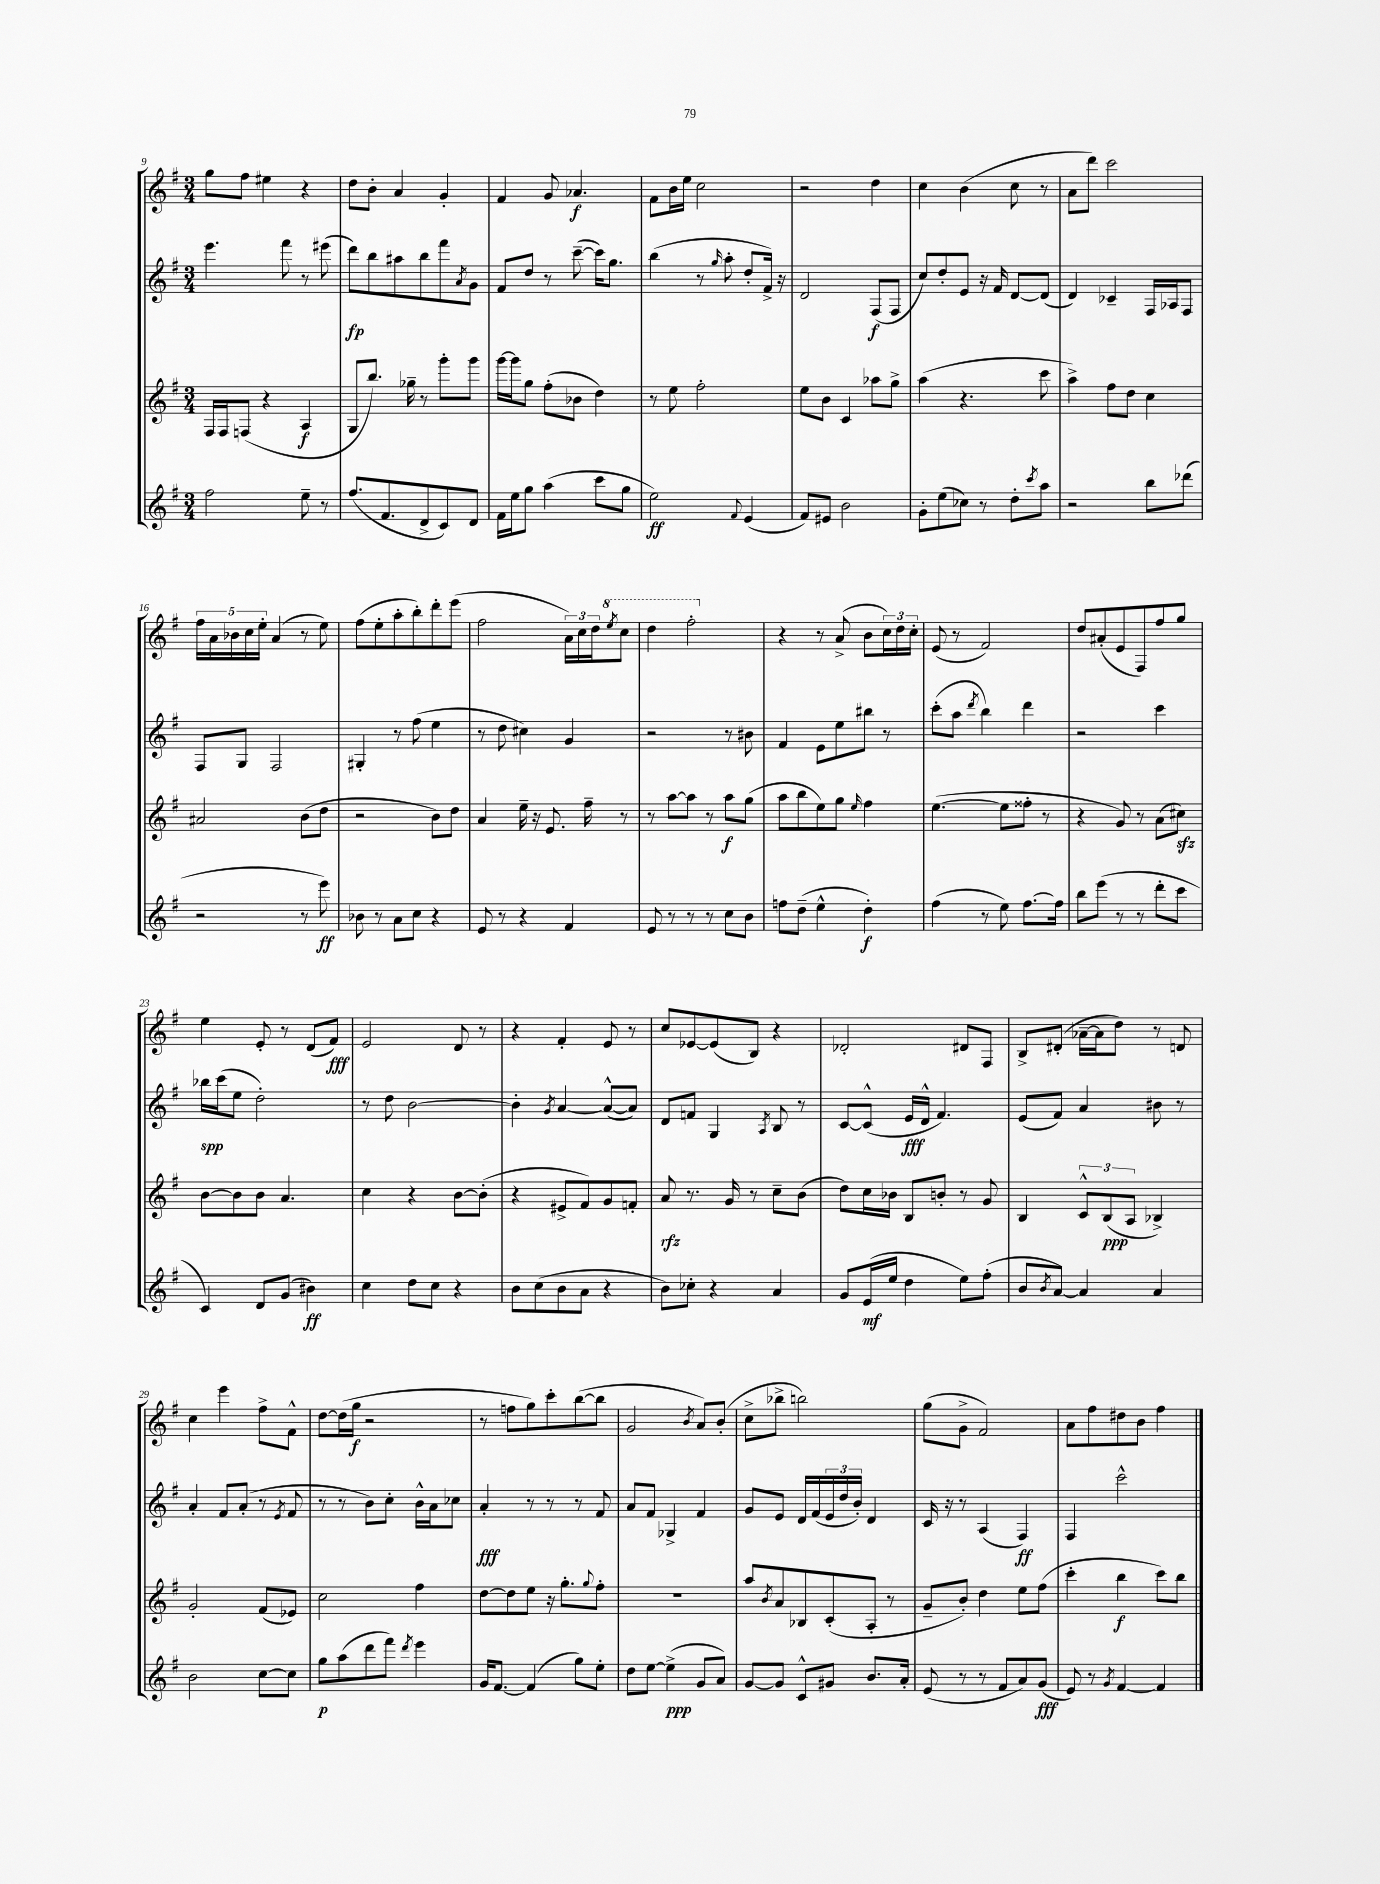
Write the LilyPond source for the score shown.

<<
\new StaffGroup <<
\new Staff = "s0" {
    \clef treble \key g \major \numericTimeSignature \time 3/4
    g''8 fis''8 eis''4 r4 |
    d''8 b'8-. a'4 g'4-. |
    fis'4 g'8 aes'4.\f |
    fis'8 b'16 e''16 c''2 |
    r2 d''4 |
    c''4 b'4( c''8 r8 |
    a'8 d'''8) c'''2 |
    \tuplet 5/4 { fis''16 a'16 bes'16 c''16 e''16-. } a'4( r8 e''8) |
    fis''8( e''8-. a''8-. b''8-.) d'''8-. e'''8( |
    fis''2 \tuplet 3/2 { a'16) c''16 d''16 } \ottava #1 \acciaccatura { e'''8 } c'''8 |
    d'''4 fis'''2-. \ottava #0 |
    r4 r8 a'8->( b'8 \tuplet 3/2 { c''16) d''16 c''16-. } |
    e'8( r8 fis'2) |
    d''8 ais'8-.( e'8 fis8) fis''8 g''8 |
    e''4 e'8-. r8 d'8( fis'8\fff) |
    e'2 d'8 r8 |
    r4 fis'4-. e'8 r8 |
    c''8 ees'8~ ees'8( b8) r4 |
    des'2-. dis'8 fis8 |
    b8-> dis'8-.( aes'16~-- aes'16 d''8) r8 d'8 |
    c''4 e'''4 fis''8-> fis'8-^ |
    d''8~ d''16( g''16\f r2 |
    r8 f''8 g''8) c'''8-. b''8~( b''8 |
    g'2 \acciaccatura { b'8 } a'8) b'8-.( |
    c''8-> bes''8-> b''2) |
    g''8( g'8-> fis'2) |
    a'8 fis''8 dis''8 b'8 fis''4 \bar "|." |
}
\new Staff = "s1" {
    \clef treble \key g \major \numericTimeSignature \time 3/4
    e'''4. fis'''8 r8 eis'''8( |
    d'''8\fp) b''8 ais''8 b''8 fis'''8 \acciaccatura { a'8 } g'8 |
    fis'8 d''8 r8 c'''8~--( c'''16) g''8. |
    b''4( r8 \grace { g''16 } a''8-. d''8-. fis'16->) r16 |
    d'2 fis8\f( fis8 |
    c''8) d''8-. e'8 r16 fis'16 d'8~ d'8( |
    d'4) ces'4-- fis16 aes16 fis8 |
    fis8 g8 fis2 |
    gis4-. r8 fis''8( e''4 |
    r8 d''8 cis''4) g'4 |
    r2 r8 bis'8 |
    fis'4 e'8 e''8 bis''8 r8 |
    c'''8-.( a''8 \acciaccatura { d'''8 } b''4) d'''4 |
    r2 c'''4 |
    bes''16\spp c'''16( e''8 d''2-.) |
    r8 d''8 b'2~ |
    b'4-. \acciaccatura { g'8 } a'4~ a'8~-^( a'8) |
    d'8 f'8 g4 \acciaccatura { a8 } b8 r8 |
    c'8~ c'8-^( e'16\fff d'16-^ fis'4.) |
    e'8( fis'8) a'4 bis'8 r8 |
    a'4-. fis'8 a'8-.( r8 \acciaccatura { e'8 } fis'8 |
    r8 r8 b'8) c''8-. b'16-^ a'16 ces''8 |
    a'4-.\fff r8 r8 r8 fis'8 |
    a'8 fis'8 ges4-> fis'4 |
    g'8 e'8 d'16 fis'16( \tuplet 3/2 { e'16 d''16 b'16-.) } d'4 |
    c'16 r16 r8 a4( fis4\ff) |
    fis4 c'''2-^ \bar "|." |
}
\new Staff = "s2" {
    \clef treble \key g \major \numericTimeSignature \time 3/4
    fis16 fis16 f8( r4 a4\f |
    g8 b''8.) ges''16-- r8 g'''8-. g'''8 |
    g'''16~ g'''16 g''8 fis''8-.( bes'8 d''4) |
    r8 e''8 fis''2-. |
    e''8 b'8 c'4 aes''8 g''8-> |
    a''4( r4. c'''8 |
    a''4->) fis''8 d''8 c''4 |
    ais'2 b'8( d''8 |
    r2 b'8) d''8 |
    a'4 e''16-- r16 e'8. fis''16-- r8 |
    r8 a''8~ a''8 r8 a''8\f g''8( |
    a''8 b''8 e''8) g''8 \grace { e''16 } fis''4 |
    e''4.~( e''8 fisis''8-. r8 |
    r4 g'8) r8 a'8( cis''8\sfz) |
    b'8~ b'8 b'8 a'4. |
    c''4 r4 b'8~ b'8-.( |
    r4 eis'8-> fis'8) g'8 f'8-. |
    a'8\rfz r8. g'16 r8 c''8-- b'8( |
    d''8) c''16 bes'16 b8 b'8-. r8 g'8 |
    b4 \tuplet 3/2 { c'8-^ b8\ppp( a8 } bes4->) |
    g'2-. fis'8( ees'8) |
    c''2 fis''4 |
    d''8~ d''8 e''8 r16 g''8.-. \appoggiatura { g''8 } fis''8-. |
    R2. |
    a''8 \acciaccatura { b'8 } a'8 bes8 c'8-.( a8-. r8 |
    g'8-- b'8-.) d''4 e''8 fis''8( |
    c'''4-. b''4\f c'''8) b''8 \bar "|." |
}
\new Staff = "s3" {
    \clef treble \key g \major \numericTimeSignature \time 3/4
    fis''2 e''8-- r8 |
    fis''8.( fis'8. d'8-> c'8) d'8 |
    fis'16 e''16 g''8 a''4( c'''8 g''8 |
    e''2\ff) \appoggiatura { fis'8 } e'4( |
    fis'8) eis'8 b'2 |
    g'8-. e''8( ces''8) r8 d''8-. \acciaccatura { c'''8 } a''8 |
    r2 b''8 des'''8( |
    r2 r8 e'''8\ff) |
    bes'8 r8 a'8 c''8 r4 |
    e'8 r8 r4 fis'4 |
    e'8 r8 r8 r8 c''8 b'8 |
    f''8 d''8--( e''4-^ d''4-.\f) |
    fis''4( r8 e''8) fis''8.~ fis''16 |
    b''8 e'''8( r8 r8 d'''8-. c'''8 |
    c'4) d'8 g'8( bis'4\ff) |
    c''4 d''8 c''8 r4 |
    b'8 c''8( b'8 a'8 r4 |
    b'8) ces''8-. r4 a'4 |
    g'8 e'16\mf( e''16 d''4 e''8) fis''8-.( |
    b'8 \acciaccatura { b'8 } a'8~) a'4 a'4 |
    b'2 c''8~ c''8 |
    g''8\p a''8( d'''8 fis'''8) \acciaccatura { d'''8 } e'''4 |
    g'16 fis'8.~ fis'4( g''8) e''8-. |
    d''8 e''8~ e''4->\ppp( g'8 a'8) |
    g'8~ g'8 c'8-^ gis'8 b'8. a'16-. |
    e'8( r8 r8 fis'8 a'8) g'8\fff( |
    e'8) r8 \acciaccatura { g'8 } fis'4~ fis'4 \bar "|." |
}
>>
>>
\layout { \context { \Score currentBarNumber = #9 } }
